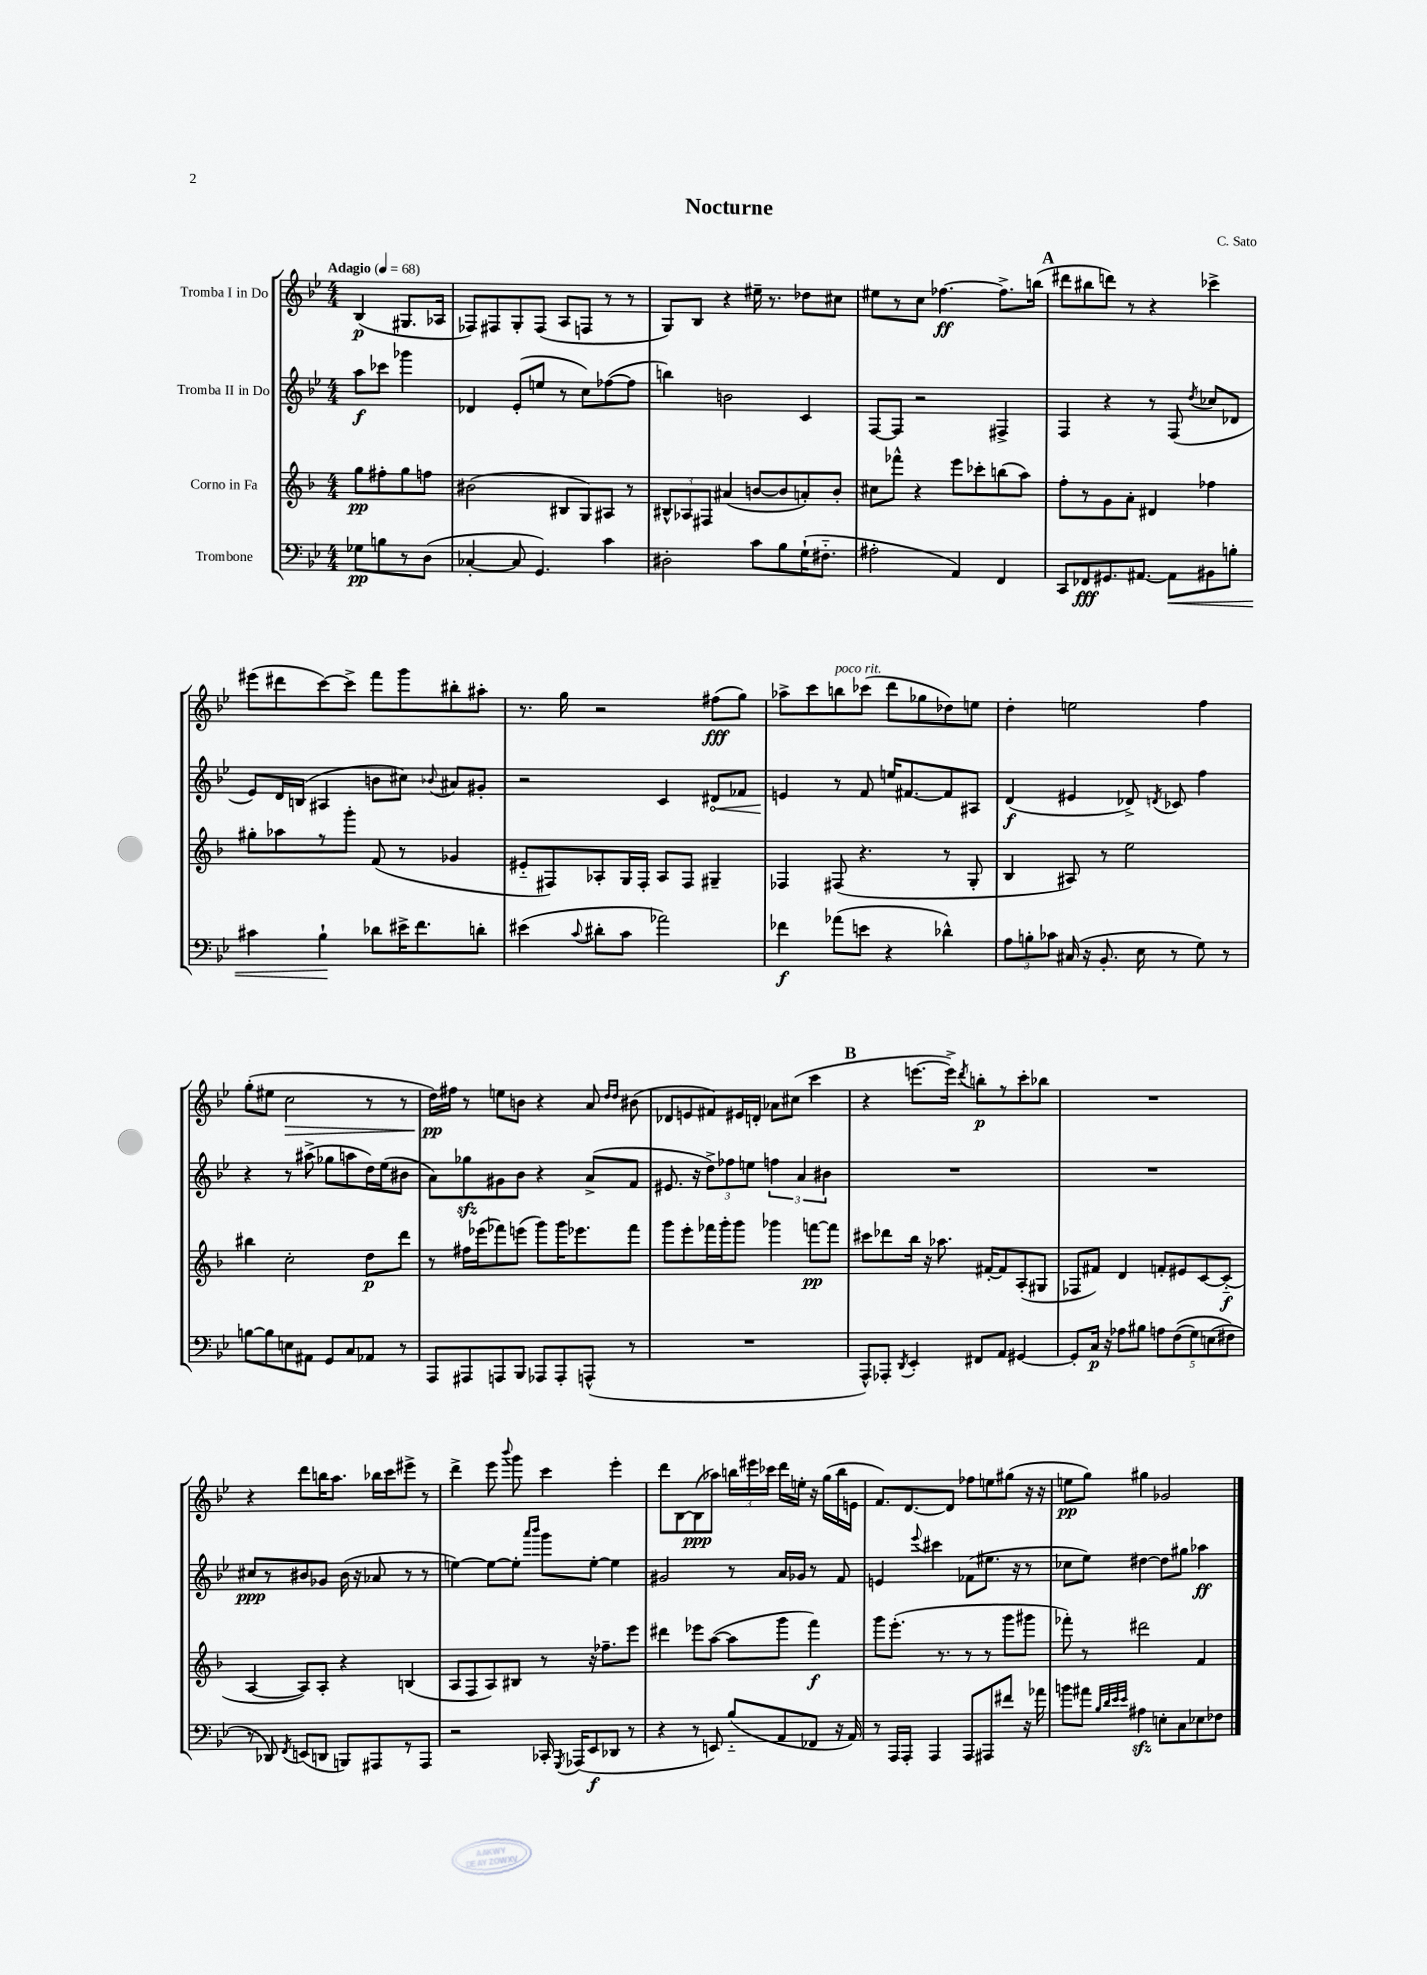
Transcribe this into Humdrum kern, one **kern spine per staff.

**kern	**dynam	**kern	**dynam	**kern	**dynam	**kern	**dynam
*part4	*part4	*part3	*part3	*part2	*part2	*part1	*part1
*staff4	*staff4	*staff3	*staff3	*staff2	*staff2	*staff1	*staff1
*I"Trombone	*	*I"Corno in Fa	*	*I"Tromba II in Do	*	*I"Tromba I in Do	*
*clefF4	*	*clefG2	*	*clefG2	*	*clefG2	*
*k[b-e-]	*	*k[b-]	*	*k[b-e-]	*	*k[b-e-]	*
*M4/4	*	*M4/4	*	*M4/4	*	*M4/4	*
*MM68	*	*MM68	*	*MM68	*	*MM68	*
=	=	=	=	=	=	=	=
!	!	!	!	!	!	!LO:TX:a:B:t=Adagio	!
8G-X\L	pp	8gg\L	pp	8aa\L	f	(4B-/	p
8Bn\	.	8ff#X'\	.	8ccc-X\J	.	.	.
8r	.	8gg\	.	4ggg-X\	.	8.G#X/L	.
(8D\J	.	8ffn\J	.	.	.	.	.
.	.	.	.	.	.	16A-X/Jk	.
=1	=1	=1	=1	=1	=1	=1	=1
[4C-X'/	.	(2b#X\	.	4d-X/	.	8F-X/L)	.
.	.	.	.	.	.	8F#X/	.
8C-/]	.	.	.	(8e-'/L	.	8G'/	.
4.GG/)	.	.	.	8een/J	.	(8F#/J	.
.	.	8B#X/L	.	8r	.	8A/L	.
.	.	8G/)	.	8cc\L)	.	8Fn/J	.
4c\	.	8A#X/J	.	([8ff-X\	.	8r	.
.	.	8r	.	8ff-\J]	.	8r	.
=2	=2	=2	=2	=2	=2	=2	=2
2D#X'\	.	12B#X^^/L	.	4bbn\)	.	8G/L)	.
.	.	12A-X/	.	.	.	.	.
.	.	.	.	.	.	8B-/J	.
.	.	12F#X/J	.	.	.	.	.
.	.	(4a#X/	.	2bn\	.	4r	.
8c\L	.	[8bn/L	.	.	.	16ee#X~\	.
.	.	.	.	.	.	8.r	.
8B-\	.	8b/]	.	.	.	.	.
(16G`\K	.	8an'/)	.	4c/	.	8dd-X\L	.
8.F#X\J	.	.	.	.	.	.	.
.	.	8b'/J	.	.	.	8cc#X\J	.
=3	=3	=3	=3	=3	=3	=3	=3
2A#X'\	.	8cc#X\L	.	[8F/L	.	8ee#X\L	.
.	.	8fff-X^^\J	.	8F/J]	.	8r	.
.	.	4r	.	2r	.	8cc\J	.
.	.	.	.	.	.	[4.ff-X\	ff
4AA/)	.	8eee\L	.	.	.	.	.
.	.	8ccc-X'\	.	.	.	.	.
4FF/	.	(8bbn\	.	4F#X^/	.	8.ff-^\L]	.
.	.	8aa\J)	.	.	.	.	.
.	.	.	.	.	.	(16bbn\Jk	.
!!LO:REH:place=s1:t=A
=4	=4	=4	=4	=4	=4	=4	=4
8CC/L	.	8ff'\L	.	4F/	.	8ddd#X\L	.
8FF-X/	fff	8r	.	.	.	8bb#X\	.
8.GG#X/	.	8g\	.	4r	.	8dddn\J)	.
.	.	8a'\J	.	.	.	8r	.
[8.AA#X/J	.	.	.	.	.	.	.
.	.	4d#X/	.	8r	.	4r	.
!	!LO:HP:b	!	!	!	!	!	!
8AA#\L]	<	.	.	(8F/	.	.	.
.	.	.	.	8qdd/	.	.	.
8BB#X\	.	4ff-X\	.	8cc-X/L	.	4ccc-X^\	.
8Bn'\J	.	.	.	8d-X/J	.	.	.
!!LO:LB:g=z
=5	=5	=5	=5	=5	=5	=5	=5
4c#X\	.	8gg#X'\L	.	8e-/L)	.	(8eee#X\L	.
.	.	8aa-X\	.	16d/L	.	8ddd#X\	.
.	.	.	.	(16Bn/JJ	.	.	.
4B-`\	.	8r	.	4A#X/	.	[8ccc\)	.
.	.	8ggg'\J	.	.	.	8ccc^\J]	.
8d-X\L	[	(8f/	.	8bn\L	.	8fff\L	.
16e#X^\K	.	8r	.	8cc#X\J)	.	8ggg\	.
8.f\	.	.	.	.	.	.	.
.	.	.	.	8qqb-X/	.	.	.
.	.	4g-X/	.	8a#X/L	.	8bb#X'\	.
8dn'\J	.	.	.	8g#X'/J	.	8aa#X'\J	.
=6	=6	=6	=6	=6	=6	=6	=6
(4e#X\	.	8e#X/L	.	2r	.	8.r	.
.	.	8F#X/)	.	.	.	.	.
.	.	.	.	.	.	16gg\	.
8qqc/	.	.	.	.	.	.	.
8d#X'\L	.	8A-X'/	.	.	.	2r	.
8c\J	.	16G/L	.	.	.	.	.
.	.	16F#'/JJ	.	.	.	.	.
2a-X\)	.	8A-/L	.	4c/	.	.	.
.	.	8F#/J	.	.	.	.	.
!	!	!	!	!	!LO:HP:b	!	!
.	.	4G#X~/	.	8d#X/L	<	(8ff#X\L	fff
.	.	.	.	8f-X/J	.	8gg\J)	.
=7	=7	=7	=7	=7	=7	=7	=7
4f-X\	f	4F-X/	.	4en/	.	8aa-X^\L	.
.	.	.	.	.	.	8ccc\	.
!	!	!	!	!	!	!LO:TX:a:i:t=poco rit.	!
(8a-X\L	.	(8F#X/	.	8r	[	8bbn\	.
8en\J	.	4.r	.	8f/	.	(8ccc-X\J	.
4r	.	.	.	16een/KL	.	8ddd\L	.
.	.	.	.	[8.f#X/	.	.	.
.	.	.	.	.	.	8gg-X\	.
4d-X^^\)	.	8r	.	8f#/]	.	8dd-X\)	.
.	.	8G'/	.	8A#X/J	.	8een\J	.
=8	=8	=8	=8	=8	=8	=8	=8
12A\L	.	4B-/	.	(4d/	f	4dd'\	.
12Bn'\	.	.	.	.	.	.	.
12c-X\J	.	.	.	.	.	.	.
(16C#X/	.	8A#X/)	.	4e#X/	.	2een\	.
16r	.	.	.	.	.	.	.
8.BB-'/	.	8r	.	.	.	.	.
.	.	2ee\	.	8d-X^/)	.	.	.
16E-\	.	.	.	.	.	.	.
.	.	.	.	8qdn/	.	.	.
8r	.	.	.	8c-X/	.	.	.
8G\)	.	.	.	4ff\	.	4ff\	.
8r	.	.	.	.	.	.	.
!!LO:LB:g=z
=9	=9	=9	=9	=9	=9	=9	=9
[8Bn\L	.	4bb#X\	.	4r	.	(8gg'\L	.
8B\]	.	.	.	.	.	8ee#X\J	.
!	!	!	!	!	!	!	!LO:HP:b
8En\	.	2cc'\	.	8r	.	2cc\	>
8AA#X\J	.	.	.	(8aa#X^\	.	.	.
8GG/L	.	.	.	8gg-X\L	.	.	.
8C/	.	.	.	8aan\	.	.	.
8AA-X/J	.	8dd\L	p	16dd\L)	.	8r	.
.	.	.	.	(16ee-\J	.	.	.
8r	.	8ddd\J	.	8b#X\J	.	8r	.
=10	=10	=10	=10	=10	=10	=10	=10
8AAA/L	.	8r	.	8a\L)	.	16dd\LL)	pp
.	.	.	.	.	.	16ff#X\JJ	]
8AAA#X/	.	16ff#X\LL	.	8gg-Xzz\	.	8r	.
.	.	(16eee-X\J	.	.	.	.	.
8AAAn/	.	8fff-X\)	.	8g#X\	.	8een\L	.
8BBB-/J	.	(8eeen\J	.	8b-\J	.	8bn\J	.
8AAA-X/L	.	8ggg\L)	.	4r	.	4r	.
8AAA-'/	.	16ggg\K	.	.	.	.	.
.	.	8.eee-X\	.	.	.	.	.
(8AAAn^^/J	.	.	.	(8a^/L	.	8a/	.
.	.	.	.	.	.	16qqdd/LL	.
.	.	.	.	.	.	16qqdd/JJ	.
8r	.	8fff-\J	.	8f/J	.	(8b#X\	.
=11	=11	=11	=11	=11	=11	=11	=11
1r	.	8ggg\L	.	8.e#X/	.	8d-X/L	.
.	.	8eee'\	.	.	.	8en/	.
.	.	.	.	16r	.	.	.
.	.	16fff-X\L	.	12dd^\L)	.	8f#X/)	.
.	.	16ggg'\J	.	.	.	.	.
.	.	.	.	12ff-X\	.	.	.
.	.	8ggg\J	.	.	.	16e#X/L	.
.	.	.	.	12een\J	.	.	.
.	.	.	.	.	.	16dn'/JJ	.
.	.	4ggg-X\	.	6ffn\	.	8a-X\L	.
.	.	.	.	.	.	(8cc#X\J	.
.	.	.	.	6a/	.	.	.
.	.	[8fffn\L	pp	.	.	4ccc\	.
.	.	.	.	6b#X\	.	.	.
.	.	8fff\J]	.	.	.	.	.
!!LO:REH:place=s1:t=B
=12	=12	=12	=12	=12	=12	=12	=12
8AAA^^/L)	.	8ccc#X\L	.	1r	.	4r	.
8AAA-X'/J	.	8ddd-X\	.	.	.	.	.
8qDD/	.	.	.	.	.	.	.
4EE-'/	.	16bb-\Jk	.	.	.	[8.eeen\L	.
.	.	16r	.	.	.	.	.
.	.	8.aa-X\	.	.	.	.	.
.	.	.	.	.	.	16eee^\Jk])	.
.	.	.	.	.	.	8qddd/	.
8FF#X/L	.	.	.	.	.	8bbn'\L	p
.	.	[16f#X'/KL	.	.	.	.	.
8AA/J	.	8f#/]	.	.	.	8r	.
[4GG#X/	.	(8A'/	.	.	.	8ccc'\	.
.	.	8G#X/J	.	.	.	8bb-X\J	.
=13	=13	=13	=13	=13	=13	=13	=13
8GG#'/L]	.	8F-X/L	.	1r	.	1r	.
16C/Jk	p	8f#X/J)	.	.	.	.	.
16r	.	.	.	.	.	.	.
8A-X\L	.	4d/	.	.	.	.	.
8B#X\J	.	.	.	.	.	.	.
10An\L	.	8fn'/L	.	.	.	.	.
((10F\	.	.	.	.	.	.	.
.	.	8e#X/	.	.	.	.	.
10G\)	.	.	.	.	.	.	.
.	.	[8c/	.	.	.	.	.
(10En\	.	.	.	.	.	.	.
.	.	(8c/J]	f	.	.	.	.
10F#X\J)	.	.	.	.	.	.	.
!!LO:LB:g=z
=14	=14	=14	=14	=14	=14	=14	=14
8r	.	[4A/	.	8cc#X/L	ppp	4r	.
8DD-X/)	.	.	.	8r	.	.	.
8qFF/	.	.	.	.	.	.	.
(8EEn/L	.	8A/L])	.	8b#X/	.	8ddd\L	.
8DDn/J	.	8A'/J	.	8g-X/J	.	16bbn\K	.
.	.	.	.	.	.	8.aa\J	.
8BBBn/L)	.	4r	.	(16b#\	.	.	.
.	.	.	.	16r	.	.	.
8AAA#X/	.	.	.	8a-X/	.	16bb-X\LL	.
.	.	.	.	.	.	16ccc\J	.
8r	.	(4Bn/	.	8r	.	8eee#X^\J	.
8AAA#/J	.	.	.	8r	.	8r	.
=15	=15	=15	=15	=15	=15	=15	=15
2r	.	8A/L	.	[4een\)	.	4ddd^\	.
.	.	8F/	.	.	.	.	.
.	.	8A/)	.	8ee\L_	.	8eee-\	.
.	.	.	.	.	.	8qqbbb-/	.
.	.	8B#X/J	.	8ee'\J]	.	8ggg\	.
.	.	.	.	16qqaaa/LL	.	.	.
.	.	.	.	16qqbbb-/JJ	.	.	.
16CC-X'/	.	8r	.	8ggg\L	.	4ccc\	.
8qGGG/	.	.	.	.	.	.	.
(16AAA-X/KL	.	.	.	.	.	.	.
8EE-/	f	16r	.	[8ee'\J	.	.	.
.	.	8.ff-X~\L	.	.	.	.	.
8DD-X/J	.	.	.	4ee\]	.	4eee-'\	.
8r	.	8eee\J	.	.	.	.	.
=16	=16	=16	=16	=16	=16	=16	=16
4r	.	4ddd#X\	.	2g#X/	.	8ddd\L	.
.	.	.	.	.	.	[8B-\	.
8r	.	8eee-X\L	.	.	.	(8B-\]	ppp
8EEn/)	.	([8aa\J	.	.	.	8aa-X\J)	.
(8B-/L	.	8aa\L]	.	8r	.	24bbn\LL	.
.	.	.	.	.	.	24eee#X\	.
.	.	.	.	.	.	24ccc-X\JJ	.
8AA/	.	8ggg\J	.	16a/LL	.	16ddd\LL	.
.	.	.	.	16g-X/JJ	.	16een'\JJ	.
8FF-X/J	.	4fff\)	f	8r	.	16r	.
.	.	.	.	.	.	(16gg\LL	.
16r	.	.	.	8f/	.	16bb\	.
16AA/)	.	.	.	.	.	16en\JJ	.
=17	=17	=17	=17	=17	=17	=17	=17
8r	.	8ggg\L	.	4en/	.	8.f/L)	.
16AAA/LL	.	(8.eee'\J	.	.	.	.	.
16AAA'/JJ	.	.	.	.	.	[8.d/	.
.	.	.	.	8qqeee-/	.	.	.
4AAA/	.	.	.	4ccc#X\	.	.	.
.	.	8.r	.	.	.	.	.
.	.	.	.	.	.	8d/J]	.
8AAA/L	.	8r	.	(8f-X\L	.	8ff-X\L	.
8AAA#X/	.	8r	.	8.ee#X\J	.	8een\	.
8f#X/J	.	8ggg\L	.	.	.	(8gg#X\J	.
.	.	.	.	16r	.	.	.
16r	.	8ggg#X\J	.	8r	.	16r	.
16a-X\	.	.	.	.	.	16r	.
=18	=18	=18	=18	=18	=18	=18	=18
8bn\L	.	8fff-X'\)	.	8cc-X\L	.	8een\L	pp
8a#X\J	.	8r	.	8ee-\J)	.	8gg\J)	.
32qqB-/LLL	.	.	.	.	.	.	.
32qqd/	.	.	.	.	.	.	.
32qqe-/	.	.	.	.	.	.	.
32qqe-/JJJ	.	.	.	.	.	.	.
4A#Xzz\	.	2ddd#X\	.	[4dd#X\	.	4gg#X\	.
8En'\L	.	.	.	8dd#\L]	.	2g-X/	.
8C\	.	.	.	8gg#X\J	.	.	.
8E-X\	.	4f/	.	4aa-X\	ff	.	.
8F-X\J	.	.	.	.	.	.	.
==	==	==	==	==	==	==	==
*-	*-	*-	*-	*-	*-	*-	*-
